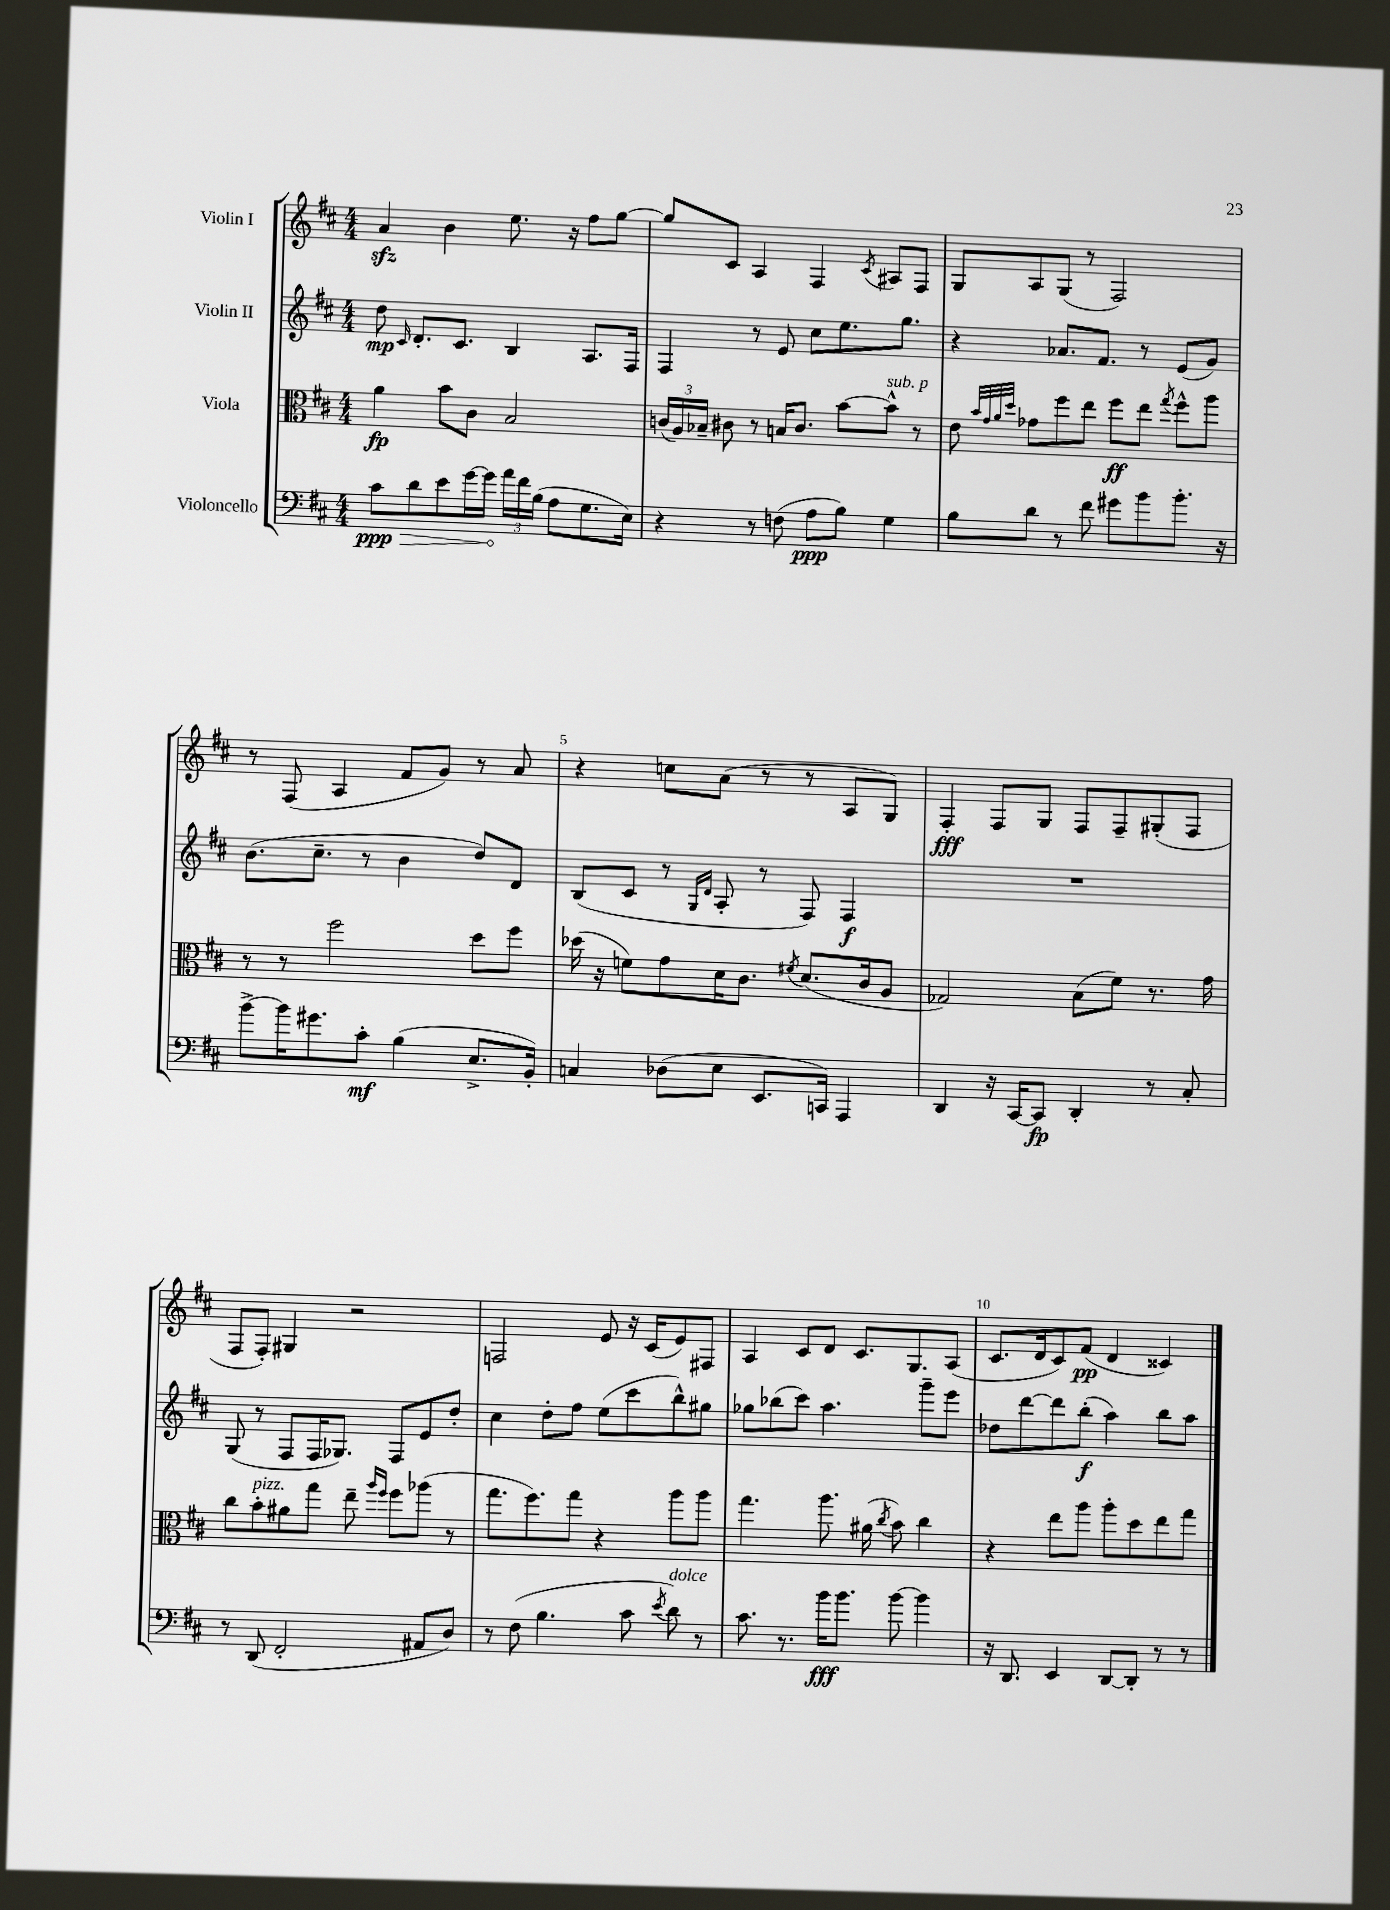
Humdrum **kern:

**kern	**kern	**kern	**kern
*staff4	*staff3	*staff2	*staff1
*clefF4	*clefC3	*clefG2	*clefG2
*k[f#c#]	*k[f#c#]	*k[f#c#]	*k[f#c#]
*M4/4	*M4/4	*M4/4	*M4/4
8c#\L	4a\	8dd\	4a/
.	.	16qqc#/	.
8d\	.	8.d'/L	.
8e\	8b\L	.	4b\
.	.	8.c#/J	.
[16g\L	8c#\J	.	.
16g\]JJ	.	.	.
24a\LL	2B/	4B/	8.ee\
24f#\	.	.	.
(24B\JJ	.	.	.
8A\L	.	.	.
.	.	.	16r
8.G\	.	8.A/L	8ff#\L
.	.	.	[8gg\J
16E\Jk)	.	16F#/Jk	.
=	=	=	=
4r	(24c/LL	4F#/	8gg/]L
.	24A/)	.	.
.	24B-~/JJ	.	.
.	8c#\	.	8c#/J
8r	8r	8r	4A/
(8F\	16B/LK	8e/	.
.	8.c#/J	.	.
8A\L	.	8cc#\L	4F#/
8B\J)	[8b\L	8.ee\	.
.	.	.	8qc#/
4G\	8b^^\]J	.	8A#/L
.	.	8.gg\J	.
.	8r	.	8F#/J
=	=	=	=
8B\L	8e\	4r	8G/L
.	32qqb/LLL	.	.
.	32qqg/	.	.
.	32qqa/	.	.
.	32qqdd/JJJ	.	.
8d\J	8g-\L	.	8A/
8r	8ff#\	8.a-/L	(8G/J
8f#\	8ee\J	.	8r
.	.	8.f#/J	.
8g#\L	8ff#\L	.	2F#/)
8b\	8ee\J	8r	.
.	8qgg/	.	.
8.b'\J	8ff#^^\L	(8e/L	.
.	8aa\J	8g/J)	.
16r	.	.	.
=	=	=	=
[8b^\L	8r	(8.b\L	8r
16b\]K	8r	.	(8F#/
8.g#\	.	8.cc#~\J	.
.	2ff#\	.	4A/
8c#'\J	.	8r	.
(4B\	.	4b\	8f#/L
.	.	.	8g/J)
8.E^/L	8dd\L	8dd/L)	8r
.	8ff#\J	8d/J	8a/
16BB'/Jk)	.	.	.
=	=	=	=
4C/	(16dd-\	(8B/L	4r
.	16r	.	.
.	8f\L)	8c#/J	.
(8D-\L	8g\	8r	8cc\L
.	.	16qqG/LL	.
.	.	16qqd/JJ	.
8E\J	16d\K	8A'/	(8a\J
.	8.c#\J	.	.
8.EE/L	.	8r	8r
.	8qf#/	.	.
.	(8.d/L	8F#/)	8r
16CC/Jk)	.	.	.
4AAA/	.	4F#/	8A/L
.	16c#/k	.	.
.	8A/J	.	8G/J)
=	=	=	=
4DD/	2G-/)	1r	4F#'/
16r	.	.	8F#/L
[16CC#/LK	.	.	.
8CC#/]J	.	.	8G/J
4DD'/	(8B\L	.	8F#/L
.	8f#\J)	.	8F#~/
8r	8.r	.	(8G#'/
8C#'/	.	.	8F#/J
.	16g\	.	.
=	=	=	=
8r	8cc#\L	(8G/	8F#/L
(8DD/	8b'\	8r	8F#'/J)
2FF#'/	8a#\	8F#/L	4G#/
.	8gg\J	16F#/K	.
.	.	8.G-/J)	.
.	8ee~\	.	2r
.	16qqaa/LL	.	.
.	16qqff#/JJ	.	.
.	8ff#\L	8F#/L	.
8AA#/L	(8aa-\J	8e/	.
8D/J)	8r	8dd'/J	.
=	=	=	=
8r	8.gg\L	4cc#\	2F/
(8F#\	.	.	.
.	8.ff#\)	.	.
4.B\	.	8dd'\L	.
.	8gg\J	8ff#\J	.
.	4r	(8ee\L	8e/
8c#\	.	8ccc#\	16r
.	.	.	(16c#/LK
8qe/	.	.	.
8d\)	8aa\L	8bb^^\)	8e/)
8r	8aa\J	8gg#\J	8F#/J
=	=	=	=
8.c#\	4.gg\	8gg-\L	4A/
.	.	(8bb-\	.
8.r	.	.	.
.	.	8ccc#\J)	8c#/L
16b\LK	8.aa\	4.aa\	8d/J
8.b\J	.	.	.
.	.	.	8.c#/L
.	(16a#\	.	.
.	8qcc#/	.	.
[8b\	8b\)	.	.
.	.	.	8.G/
4b\]	4cc#\	8ggg~\L	.
.	.	8eee\J	(8A/J
=	=	=	=
16r	4r	8dd-\L	8.c#/L
8.DD/	.	.	.
.	.	[8ddd\	.
.	.	.	16d/k
4EE/	8ee\L	8ddd\]	8c#/)
.	8aa\J	(8bb'\J	(8f#/J
[8DD/L	8aa'\L	4aa\)	4d/
8DD'/]J	8dd\	.	.
8r	8ee\	8bb\L	4c##/)
8r	8gg\J	8aa\J	.
==	==	==	==
*-	*-	*-	*-
